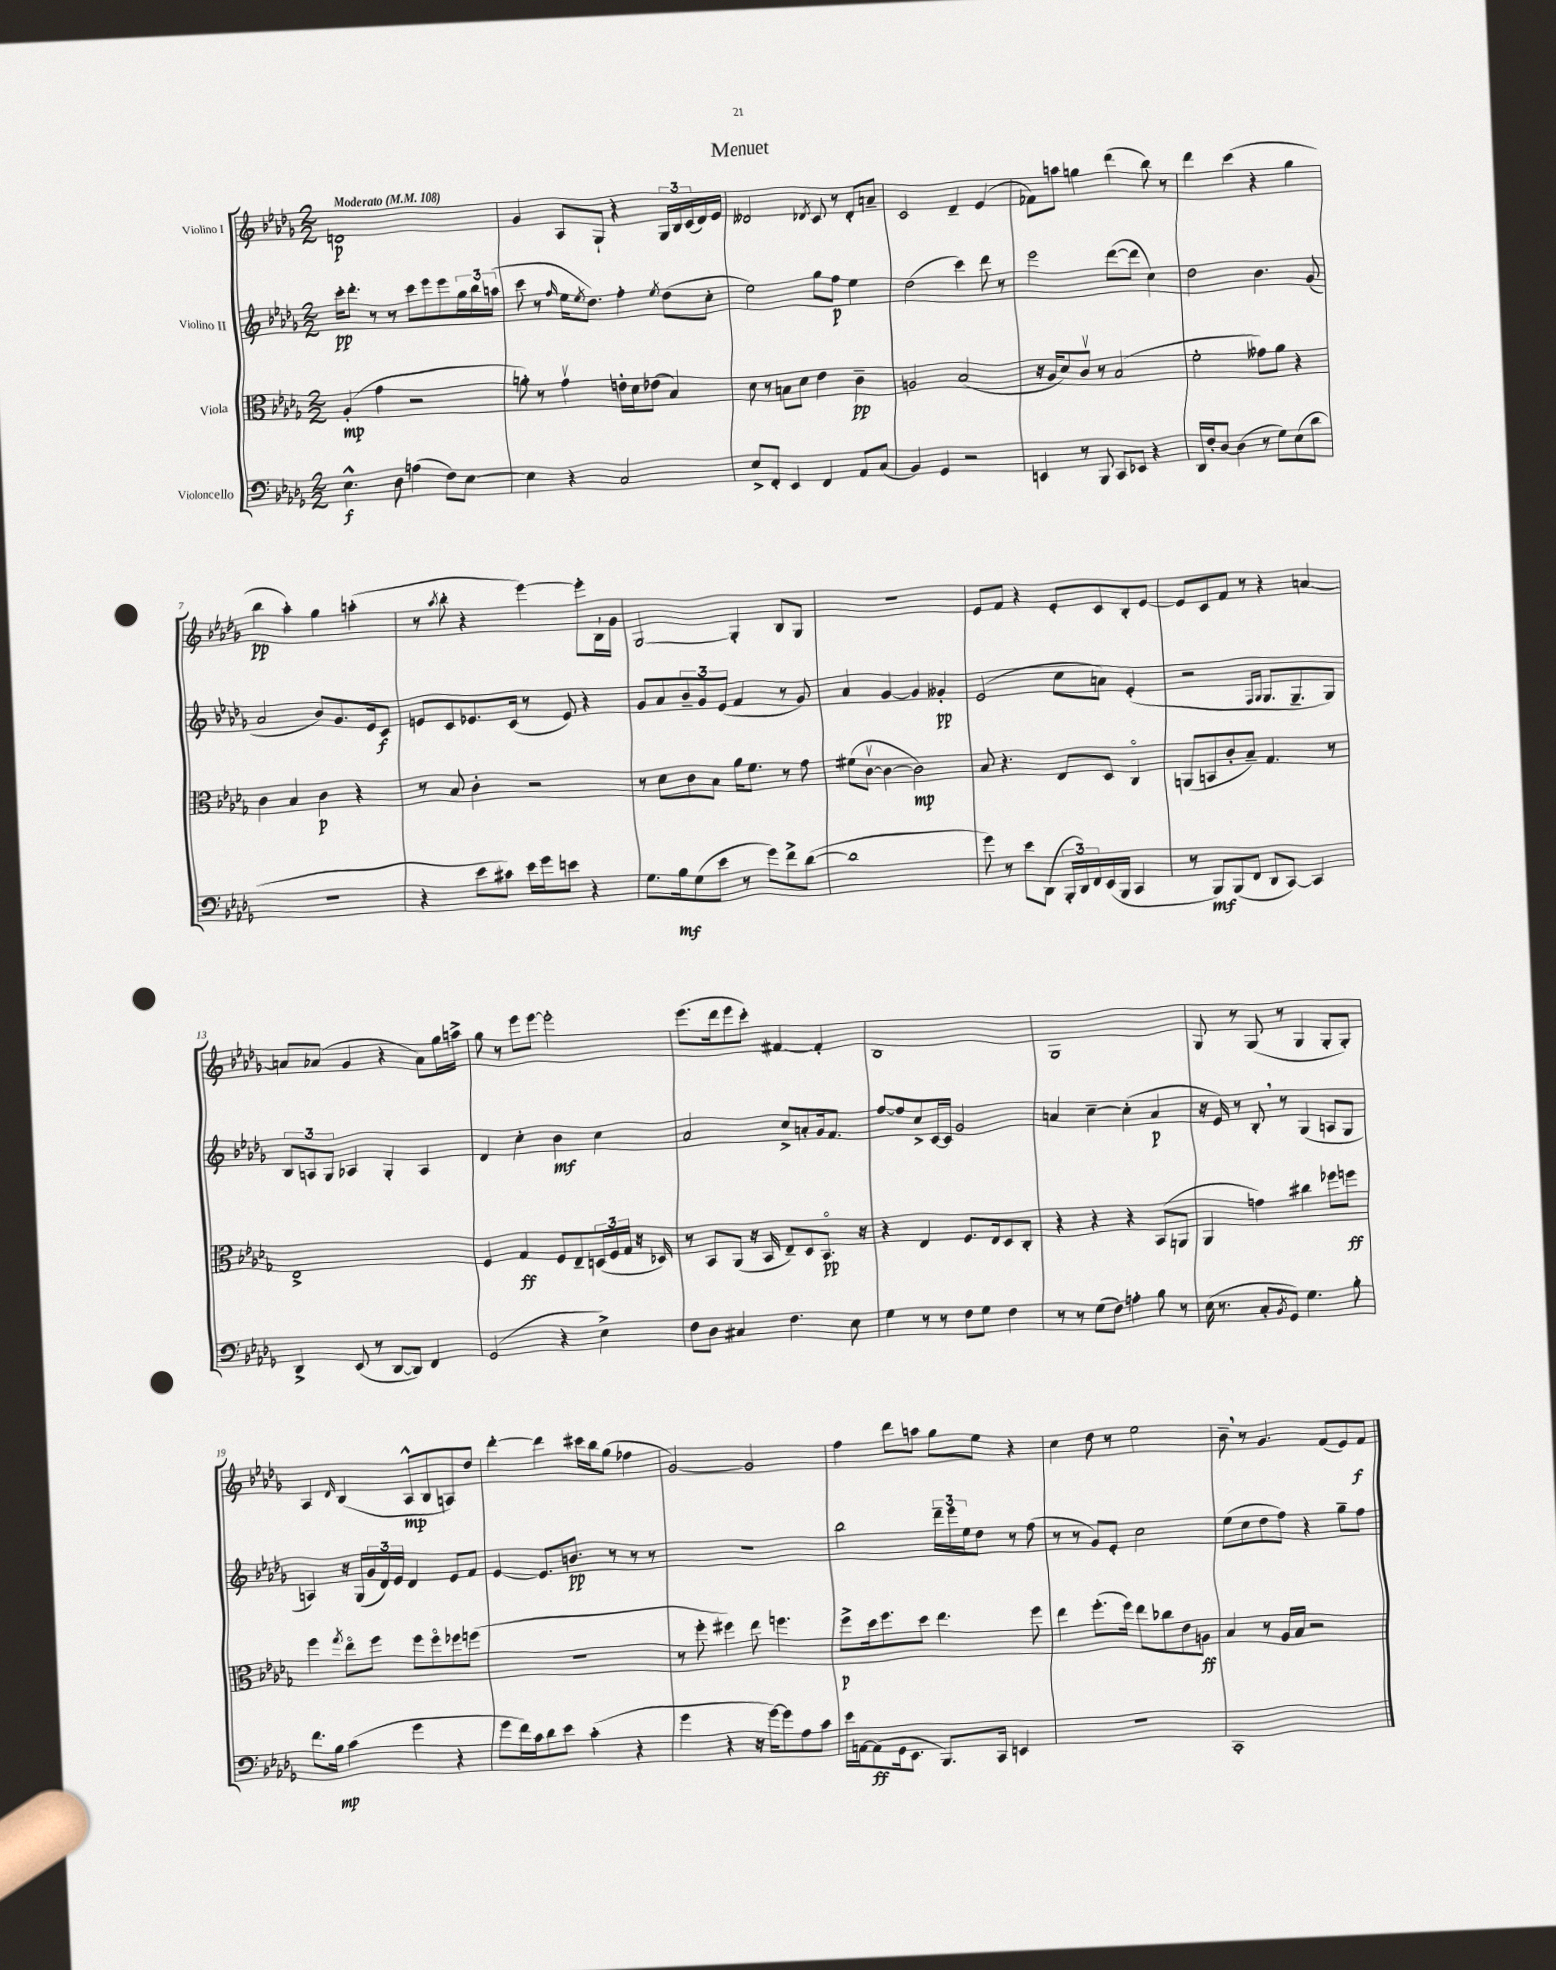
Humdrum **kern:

**kern	**dynam	**kern	**dynam	**kern	**dynam	**kern	**dynam
*part4	*part4	*part3	*part3	*part2	*part2	*part1	*part1
*staff4	*staff4	*staff3	*staff3	*staff2	*staff2	*staff1	*staff1
*I"Violoncello	*	*I"Viola	*	*I"Violino II	*	*I"Violino I	*
*clefF4	*	*clefC3	*	*clefG2	*	*clefG2	*
*k[b-e-a-d-g-]	*	*k[b-e-a-d-g-]	*	*k[b-e-a-d-g-]	*	*k[b-e-a-d-g-]	*
*M2/2	*	*M2/2	*	*M2/2	*	*M2/2	*
*MM108	*	*MM108	*	*MM108	*	*MM108	*
=1	=1	=1	=1	=1	=1	=1	=1
!	!	!	!	!	!	!LO:TX:a:B:t=Moderato	!
4.E-^^\	f	(4A-'/	mp	16ccc'\KL	pp	1dn	p
.	.	.	.	8.ddd-'\J	.	.	.
.	.	4g-\	.	8r	.	.	.
8D-\	.	.	.	8r	.	.	.
(4An\	.	2r	.	8ccc\L	.	.	.
.	.	.	.	8eee-\	.	.	.
8F\L)	.	.	.	8eee-\	.	.	.
[8E-\J	.	.	.	24gg-\L	.	.	.
.	.	.	.	24bb-\	.	.	.
.	.	.	.	(24aan\JJ	.	.	.
=2	=2	=2	=2	=2	=2	=2	=2
4E-\]	.	8an'\)	.	8ccc\	.	4g-/	.
.	.	8r	.	8r	.	.	.
.	.	.	.	16qqff/	.	.	.
4r	.	4g-v\	.	16ee-\KL	.	8A-/L	.
.	.	.	.	8qee-/	.	.	.
.	.	.	.	8.dd-\J)	.	.	.
.	.	.	.	.	.	8G-`/J	.
2C/	.	16en'\LL	.	4ff'\	.	4r	.
.	.	16d-\J	.	.	.	.	.
.	.	(8e-X\J	.	.	.	.	.
.	.	.	.	8qee-/	.	.	.
.	.	4B-/)	.	(8dd-\L	.	24G-/LL	.
.	.	.	.	.	.	24B-/	.
.	.	.	.	.	.	(24c/	.
.	.	.	.	8cc'\J	.	16d-/)	.
.	.	.	.	.	.	16e-/JJ	.
=3	=3	=3	=3	=3	=3	=3	=3
8E-^/L	.	8d-\	.	2ee-\)	.	2d--X/	.
8FF'/J	.	8r	.	.	.	.	.
4EE-/	.	8Bn\L	.	.	.	.	.
.	.	8d-\J	.	.	.	.	.
.	.	.	.	.	.	8qd-X/	.
4FF/	.	4e-\	.	8gg-\L	.	8c/	.
.	.	.	.	8ff\J	p	8r	.
8AA-/L	.	4c~\	pp	4ee-\	.	8d-'/L	.
(8C/J	.	.	.	.	.	8an~/J	.
=4	=4	=4	=4	=4	=4	=4	=4
4BB-/)	.	2An/	.	(2dd-\	.	2c/	.
4GG-/	.	.	.	.	.	.	.
2r	.	(2B-/	.	4ccc\)	.	4d-~/	.
.	.	.	.	8ddd-\	.	(4e-/	.
.	.	.	.	8r	.	.	.
=5	=5	=5	=5	=5	=5	=5	=5
4EEn/	.	16r	.	2eee-\	.	8f-X\L)	.
.	.	16A-/KL	.	.	.	.	.
.	.	8d-/)	.	.	.	8aan\J	.
8r	.	8cv/J	.	.	.	4ggn\	.
8BBB-/	.	8r	.	.	.	.	.
8CC/L	.	(2B-/	.	([8ddd-\L	.	(4ddd-\	.
8EE-X/J	.	.	.	8ddd-\J]	.	.	.
4r	.	.	.	4cc\)	.	8bb-\)	.
.	.	.	.	.	.	8r	.
=6	=6	=6	=6	=6	=6	=6	=6
16DD-/LL	.	2f'\	.	2dd-\	.	4ddd-\	.
16F'/J	.	.	.	.	.	.	.
[8D-/J	.	.	.	.	.	.	.
(4D-\]	.	.	.	.	.	(4ccc\	.
8r	.	8g--X\L)	.	4.b-\	.	4r	.
8G-\L)	.	8a-\J	.	.	.	.	.
(8E-\	.	4r	.	.	.	4gg-\	.
8d-\J	.	.	.	(8g-/	.	.	.
!!LO:LB:g=z
=7	=7	=7	=7	=7	=7	=7	=7
1r	.	4c\	.	2a-/	.	4bb-\	pp
.	.	4B-/	.	.	.	4aa-'\)	.
.	.	4c\	p	8b-/L)	.	4gg-\	.
.	.	.	.	8.g-/	.	.	.
.	.	4r	.	.	.	(4aan'\	.
.	.	.	.	16e-/k	.	.	.
.	.	.	.	8c/J	f	.	.
=8	=8	=8	=8	=8	=8	=8	=8
4r	.	8r	.	8en/L	.	8r	.
.	.	.	.	.	.	8qaa-/	.
.	.	8B-/	.	8c/	.	8bb-'\	.
8e-\L	.	4c'\	.	8.e-X/	.	4r	.
8c#X\J)	.	.	.	.	.	.	.
.	.	.	.	(16c/Jk	.	.	.
16e-\LL	.	2r	.	8r	.	[4eee-\)	.
16g-\J	.	.	.	.	.	.	.
8en\J	.	.	.	8e-/)	.	.	.
4r	.	.	.	4r	.	8eee-'\L]	.
.	.	.	.	.	.	16B-`\L	.
.	.	.	.	.	.	16g-\JJ	.
=9	=9	=9	=9	=9	=9	=9	=9
8.G-\L	.	8r	.	8g-/L	.	[2G-/	.
.	.	8d-\L	.	8a-/	.	.	.
16B-\k	mf	.	.	.	.	.	.
(8G-\	.	8c\	.	12b-~/	.	.	.
.	.	.	.	12g-/	.	.	.
8e-\J	.	8B-\J	.	.	.	.	.
.	.	.	.	(12e-/J	.	.	.
8r	.	16a-\KL	.	4f/	.	4G-'/]	.
.	.	8.f\J	.	.	.	.	.
8g-\L)	.	.	.	.	.	.	.
8f^\	.	8r	.	8r	.	8B-/L	.
([8d-\J	.	8g-\	.	8g-/)	.	8G-/J	.
=10	=10	=10	=10	=10	=10	=10	=10
1d-]	.	(8f#X\L	.	4a-/	.	1r	.
.	.	[8cv\J	.	.	.	.	.
.	.	4c\_	.	[4g-/	.	.	.
.	.	2c\])	mp	4g-/]	.	.	.
.	.	.	.	4g--X'/	pp	.	.
=11	=11	=11	=11	=11	=11	=11	=11
8g-\)	.	8B-/	.	(2e-/	.	8e-/L	.
8r	.	4.r	.	.	.	8f/J	.
8e-\L	.	.	.	.	.	4r	.
(8DD-\J	.	.	.	.	.	.	.
24BBB-'/LL	.	8E-/L	.	8cc\L	.	8e-'/L	.
24DD-/)	.	.	.	.	.	.	.
24FF/	.	.	.	.	.	.	.
(16EE-/	.	8D-/J	.	8an\J)	.	8c/	.
16BBB-/JJ	.	.	.	.	.	.	.
4CC/	.	4C/	.	(4e-'/	.	8B-'/	.
.	.	.	.	.	.	[8e-/J	.
=12	=12	=12	=12	=12	=12	=12	=12
8r	.	(8AAn/L	.	2r	.	8e-/L]	.
8BBB-/L)	mf	8BBn/	.	.	.	8c/	.
(8BBB-/	.	8c'/	.	.	.	8f/J	.
8FF/J	.	8B-~/J)	.	.	.	8r	.
.	.	.	.	16qqF/LL	.	.	.
.	.	.	.	16qqG-/JJ	.	.	.
8DD-/L	.	4.G-/	.	8.G-/L	.	4r	.
[8CC/J)	.	.	.	.	.	.	.
.	.	.	.	8.G-~/	.	.	.
4CC/]	.	.	.	.	.	[4an/	.
.	.	8r	.	8G-/J)	.	.	.
!!LO:LB:g=z
=13	=13	=13	=13	=13	=13	=13	=13
4DD-^/	.	1E-^	.	12B-/L	.	8an/L]	.
.	.	.	.	12An/	.	.	.
.	.	.	.	.	.	(8a-X/J	.
.	.	.	.	12G-/J	.	.	.
(8EE-/	.	.	.	4A-X/	.	4g-/	.
8r	.	.	.	.	.	.	.
[8DD-/L	.	.	.	4G-'/	.	4r	.
8DD-/J])	.	.	.	.	.	.	.
4FF/	.	.	.	4A-/	.	8a-\L)	.
.	.	.	.	.	.	16gg-\L	.
.	.	.	.	.	.	16aan^\JJ	.
=14	=14	=14	=14	=14	=14	=14	=14
(2GG-/	.	4F/	.	4d-/	.	8gg-\	.
.	.	.	.	.	.	8r	.
.	.	4G-/	ff	4cc'\	.	8eee-\L	.
.	.	.	.	.	.	[8eee-\J	.
4r	.	8F/L	.	4b-\	mf	2eee-'\]	.
.	.	8E-~/	.	.	.	.	.
4E-^\)	.	(24Dn/L	.	4cc\	.	.	.
.	.	24F/	.	.	.	.	.
.	.	24G-/JJ	.	.	.	.	.
.	.	16r	.	.	.	.	.
.	.	16D-X/)	.	.	.	.	.
=15	=15	=15	=15	=15	=15	=15	=15
8F\L	.	8r	.	2a-/	.	(8.eee-\L	.
8D-\J	.	8BB-/L	.	.	.	.	.
.	.	.	.	.	.	16ddd-\k	.
4C#X/	.	(8AA-/J	.	.	.	8eee-\	.
.	.	16r	.	.	.	8ccc'\J)	.
.	.	16BB-/	.	.	.	.	.
4.F\	.	8E-~/L)	.	8cc^/L	.	[4f#X/	.
.	.	8D-/	.	8an'/	.	.	.
.	.	8.BB-/J	pp	16g-/k	.	4f#'/]	.
.	.	.	.	8.f/J	.	.	.
8E-\	.	.	.	.	.	.	.
.	.	16r	.	.	.	.	.
=16	=16	=16	=16	=16	=16	=16	=16
4G-\	.	4r	.	[8ff/L	.	1B-	.
.	.	.	.	8ff/]	.	.	.
8r	.	4E-/	.	8cc^/	.	.	.
8r	.	.	.	[16c/L	.	.	.
.	.	.	.	16c/JJ]	.	.	.
8F\L	.	8.F/L	.	2g-/	.	.	.
8G-\J	.	.	.	.	.	.	.
.	.	16E-/k	.	.	.	.	.
4F\	.	8D-/	.	.	.	.	.
.	.	8C'/J	.	.	.	.	.
=17	=17	=17	=17	=17	=17	=17	=17
8r	.	4r	.	4an/	.	1G-	.
8r	.	.	.	.	.	.	.
(8G-\L	.	4r	.	[4cc~\	.	.	.
8F\J)	.	.	.	.	.	.	.
4An'\	.	4r	.	(4cc'\]	.	.	.
8B-\	.	(8BB-/L	.	4a/	p	.	.
8r	.	8AAn/J	.	.	.	.	.
=18	=18	=18	=18	=18	=18	=18	=18
(16E-\	.	4AA-/	.	16r	.	8G-/	.
8.r	.	.	.	16e-/)	.	.	.
.	.	.	.	8r	.	8r	.
8C'/L	.	4gn\)	.	8B-',/	.	(8G-/	.
8qBB-/	.	.	.	.	.	.	.
8GG-/J)	.	.	.	8r	.	8r	.
4.G-\	.	4cc#X\	.	(4G-/	.	4G-/	.
.	.	8ff-X\L	.	8An/L	.	8G-'/L	.
8B-'\	.	8ffn\J	ff	8G-/J	.	8G-'/J)	.
!!LO:LB:g=z
=19	=19	=19	=19	=19	=19	=19	=19
8.f\L	.	4ff\	.	4An/)	.	4A-/	.
16B-\Jk	mp	.	.	.	.	.	.
.	.	8qgg-/	.	.	.	16qqd-/	.
(4c\	.	8ee-\L	.	16r	.	(4B-/	.
.	.	.	.	(16G-/LL	.	.	.
.	.	8ff\J	.	24g-/	.	.	.
.	.	.	.	24d-/)	.	.	.
.	.	.	.	24e-/JJ	.	.	.
4g-\	.	8ff\L	.	4d-/	.	8A-^^/L	mp
.	.	8ff\	.	.	.	8B-/	.
4r	.	8ff-X\	.	8e-/L	.	8An/)	.
.	.	(8ffn\J	.	8f/J	.	8dd-/J	.
=20	=20	=20	=20	=20	=20	=20	=20
8g-\L	.	1r	.	[4e-/	.	[4ddd-'\	.
16f\L)	.	.	.	.	.	.	.
16c\J	.	.	.	.	.	.	.
8d-\	.	.	.	8.e-/L]	.	4ddd-\]	.
8e-\J	.	.	.	.	.	.	.
.	.	.	.	8.bn/J	pp	.	.
(4c'\	.	.	.	.	.	16ccc#X\LL	.
.	.	.	.	.	.	16bb-\J	.
.	.	.	.	8r	.	(8gg-\J	.
4r	.	.	.	8r	.	4ff-X\	.
.	.	.	.	8r	.	.	.
=21	=21	=21	=21	=21	=21	=21	=21
4g-\	.	8r	.	1r	.	[2g-/)	.
.	.	8ff'\	.	.	.	.	.
4r	.	4ff#X\)	.	.	.	.	.
16r	.	8ee-\	.	.	.	2g-/]	.
[16g-\KL)	.	.	.	.	.	.	.
8g-\]	.	4.ffn\	.	.	.	.	.
8A-\	.	.	.	.	.	.	.
8c\J	.	.	.	.	.	.	.
=22	=22	=22	=22	=22	=22	=22	=22
16e-\LL	.	8ff^\L	p	2bb-\	.	4ff\	.
[16AAn\J	.	.	.	.	.	.	.
(8AA\]	ff	16dd-\k	.	.	.	.	.
.	.	8.ff\	.	.	.	.	.
16GG-\k	.	.	.	.	.	8ddd-\L	.
8.EE-\J	.	.	.	.	.	.	.
.	.	8dd-\J	.	.	.	8aan\J	.
8.BBB-/L)	.	4.ee-\	.	24ddd-~\LL	.	8gg-\L	.
.	.	.	.	24eee-\	.	.	.
.	.	.	.	24ee-\J	.	.	.
.	.	.	.	8dd-\J	.	8ee-\J	.
16CC/Jk	.	.	.	.	.	.	.
4EEn/	.	.	.	8r	.	4r	.
.	.	8ff\	.	(8ff\	.	.	.
=23	=23	=23	=23	=23	=23	=23	=23
1r	.	4ee-\	.	8r	.	4cc\	.
.	.	.	.	8r	.	.	.
.	.	(8.ff'\L	.	8g-/L)	.	8dd-\	.
.	.	.	.	8e-'/J	.	8r	.
.	.	16ff\Jk)	.	.	.	.	.
.	.	8ee-\L	.	2cc\	.	2ee-\	.
.	.	8cc-X\	.	.	.	.	.
.	.	8e-\	.	.	.	.	.
.	.	8An\J	ff	.	.	.	.
=24	=24	=24	=24	=24	=24	=24	=24
1CC'	.	4B-/	.	(8ee-\L	.	8b-~,\	.
.	.	.	.	8cc\	.	8r	.
.	.	8r	.	8dd-\	.	4.g-/	.
.	.	16A-/LL	.	8ff\J)	.	.	.
.	.	16B-/JJ	.	.	.	.	.
.	.	2r	.	4r	.	.	.
.	.	.	.	.	.	(8f/L	.
.	.	.	.	8gg-~\L	.	8e-/)	.
.	.	.	.	8ff\J	.	8f/J	f
==	==	==	==	==	==	==	==
*-	*-	*-	*-	*-	*-	*-	*-
